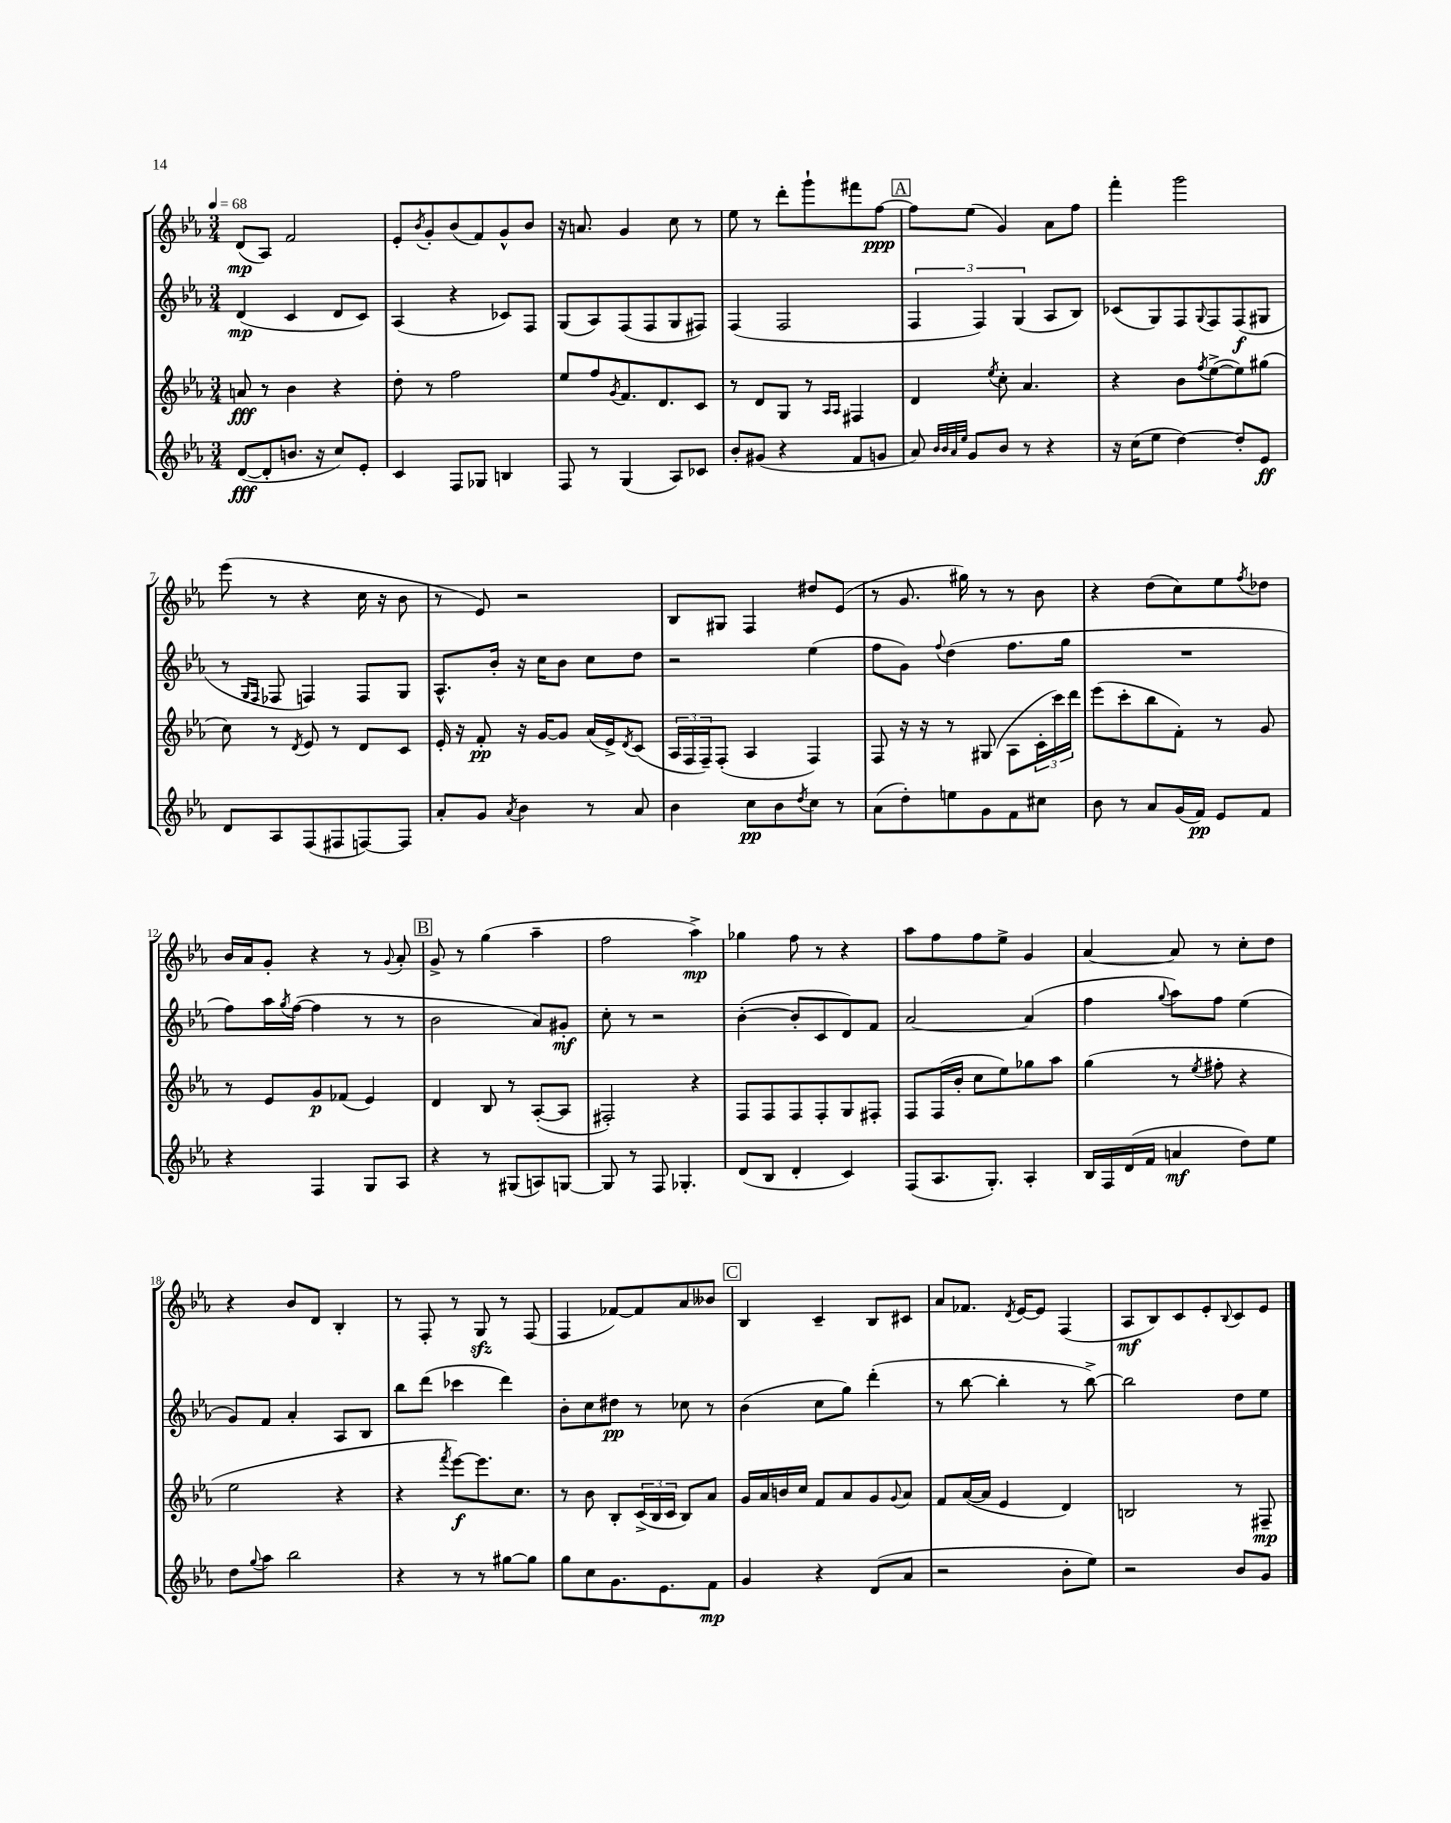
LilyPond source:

<<
\new StaffGroup <<
\new Staff = "s0" {
    \clef treble \key ees \major \numericTimeSignature \time 3/4 \tempo 4 = 68
    d'8\mp( aes8) f'2 |
    ees'8-. \acciaccatura { bes'8 } g'8-. bes'8( f'8) g'8-^ bes'8 |
    r16 a'8. g'4 c''8 r8 |
    ees''8 r8 d'''8-. g'''8-! fis'''8 f''8~\ppp |
    \mark \markup { \box "A" } f''8 ees''8( g'4) aes'8 f''8 |
    f'''4-. g'''2 |
    ees'''8( r8 r4 c''16 r16 bes'8 |
    r8 ees'8) r2 |
    bes8 gis8 f4 dis''8 ees'8( |
    r8 g'8. gis''16) r8 r8 bes'8 |
    r4 d''8( c''8) ees''8 \acciaccatura { f''8 } des''8 |
    bes'16 aes'16 g'8-. r4 r8 \appoggiatura { g'8 } aes'8-. |
    \mark \markup { \box "B" } g'8-> r8 g''4( aes''4-- |
    f''2 aes''4->\mp) |
    ges''4 f''8 r8 r4 |
    aes''8 f''8 f''8 ees''8-> g'4 |
    aes'4~ aes'8 r8 c''8-. d''8 |
    r4 bes'8 d'8 bes4-. |
    r8 f8-. r8 g8\sfz r8 f8( |
    f4 fes'8~) fes'8 aes'8 beses'8 |
    \mark \markup { \box "C" } bes4 c'4-- bes8 cis'8 |
    aes'8 fes'8. \acciaccatura { d'8 } ees'16~ ees'8 f4( |
    aes8\mf bes8) c'8 ees'8-. \appoggiatura { bes8 } c'8 ees'8 \bar "|." |
}
\new Staff = "s1" {
    \clef treble \key ees \major \numericTimeSignature \time 3/4
    d'4\mp( c'4 d'8 c'8) |
    aes4( r4 ces'8) f8 |
    g8( aes8) f8( f8 g8 fis8) |
    f4( f2 |
    \mark \markup { \box "A" } \tuplet 3/2 { f4 f4) g4( } aes8 bes8) |
    ces'8( g8) f8 \appoggiatura { g8 } f8 f8\f( gis8 |
    r8 \grace { g16 f16 } fes8 f4) f8 g8 |
    aes8.-^ bes'16-. r16 c''16 bes'8 c''8 d''8 |
    r2 ees''4( |
    f''8 g'8) \appoggiatura { f''8 } d''4( f''8. g''16 |
    R2. |
    f''8) aes''16 \acciaccatura { g''8 } f''16~( f''4 r8 r8 |
    \mark \markup { \box "B" } bes'2 aes'8) gis'8-.\mf |
    c''8-. r8 r2 |
    bes'4~-.( bes'8-. c'8 d'8) f'8 |
    aes'2~ aes'4( |
    f''4 \appoggiatura { g''8 } aes''8) f''8 ees''4( |
    g'8) f'8 aes'4-. aes8 bes8 |
    bes''8 d'''8( ces'''4 d'''4) |
    bes'8-. c''8 dis''8\pp r8 ces''8 r8 |
    \mark \markup { \box "C" } bes'4( c''8 g''8) d'''4-.( |
    r8 bes''8~ bes''4-. r8 bes''8~->) |
    bes''2 d''8 ees''8 \bar "|." |
}
\new Staff = "s2" {
    \clef treble \key ees \major \numericTimeSignature \time 3/4
    a'8\fff r8 bes'4 r4 |
    d''8-. r8 f''2 |
    ees''8 f''8 \acciaccatura { g'8 } f'8. d'8. c'8 |
    r8 d'8 g8 r8 \grace { aes16 aes16 } fis4 |
    \mark \markup { \box "A" } d'4 \acciaccatura { ees''8 } c''8-. aes'4. |
    r4 bes'8 \acciaccatura { f''8 } ees''8~->( ees''8) gis''8( |
    c''8) r8 \acciaccatura { d'8 } ees'8 r8 d'8 c'8 |
    ees'16-. r16 f'8-.\pp r16 g'16~ g'8 aes'16( ees'16->) \acciaccatura { d'8 } c'8( |
    \tuplet 3/2 { aes16 f16 f16--) } f8-.( aes4 f4) |
    f8 r16 r16 r8 gis8( aes8 \tuplet 3/2 { c'16-. c'''16) d'''16 } |
    ees'''8( c'''8-. bes''8 f'8-.) r8 g'8 |
    r8 ees'8 g'8\p fes'8( ees'4) |
    \mark \markup { \box "B" } d'4 bes8 r8 aes8~-.( aes8 |
    fis2-.) r4 |
    f8 f8 f8 f8-. g8 fis8-. |
    f8 f16( bes'16-. c''8 ees''8) ges''8 aes''8 |
    g''4( r8 \acciaccatura { ees''8 } fis''8-. r4 |
    ees''2 r4 |
    r4 \acciaccatura { f'''8 } ees'''8~\f) ees'''8. c''8. |
    r8 bes'8 bes8-. \tuplet 3/2 { c'16->( bes16 c'16 } bes8) aes'8 |
    \mark \markup { \box "C" } g'16 aes'16 b'16 c''16 f'8 aes'8 g'8 \appoggiatura { g'8 } aes'8 |
    f'8 aes'16~( aes'16 ees'4 d'4) |
    b2 r8 fis8--\mp \bar "|." |
}
\new Staff = "s3" {
    \clef treble \key ees \major \numericTimeSignature \time 3/4
    d'8~\fff( d'8-. b'8. r16 c''8) ees'8-. |
    c'4 f8 ges8 b4 |
    f8 r8 g4( aes8) ces'8 |
    bes'8-. gis'8( r4 f'8 g'8 |
    \mark \markup { \box "A" } aes'8) \grace { bes'32 bes'32 aes'32 ees''32 } g'8 bes'8 r8 r4 |
    r16 c''16( ees''8 d''4~) d''8-. ees'8\ff |
    d'8 aes8 f8( fis8 f8~) f8 |
    aes'8-. g'8 \acciaccatura { aes'8 } bes'4 r8 aes'8 |
    bes'4 c''8\pp bes'8 \acciaccatura { d''8 } c''8 r8 |
    aes'8( d''8-.) e''8 g'8 f'8 cis''8 |
    bes'8 r8 aes'8 g'16( f'16\pp) ees'8 f'8 |
    r4 f4 g8 aes8 |
    \mark \markup { \box "B" } r4 r8 gis8( a8) g8~ |
    g8 r8 f8 ges4.-. |
    d'8( bes8 d'4-. c'4) |
    f8( aes8. g8.-.) aes4-. |
    bes16 f16 d'16( f'16 a'4\mf d''8) ees''8 |
    d''8 \appoggiatura { g''8 } aes''8 bes''2 |
    r4 r8 r8 gis''8~ gis''8 |
    g''8 c''8 g'8. ees'8. f'8\mp |
    \mark \markup { \box "C" } g'4 r4 d'8( aes'8 |
    r2 bes'8-. ees''8) |
    r2 bes'8 g'8 \bar "|." |
}
>>
>>
